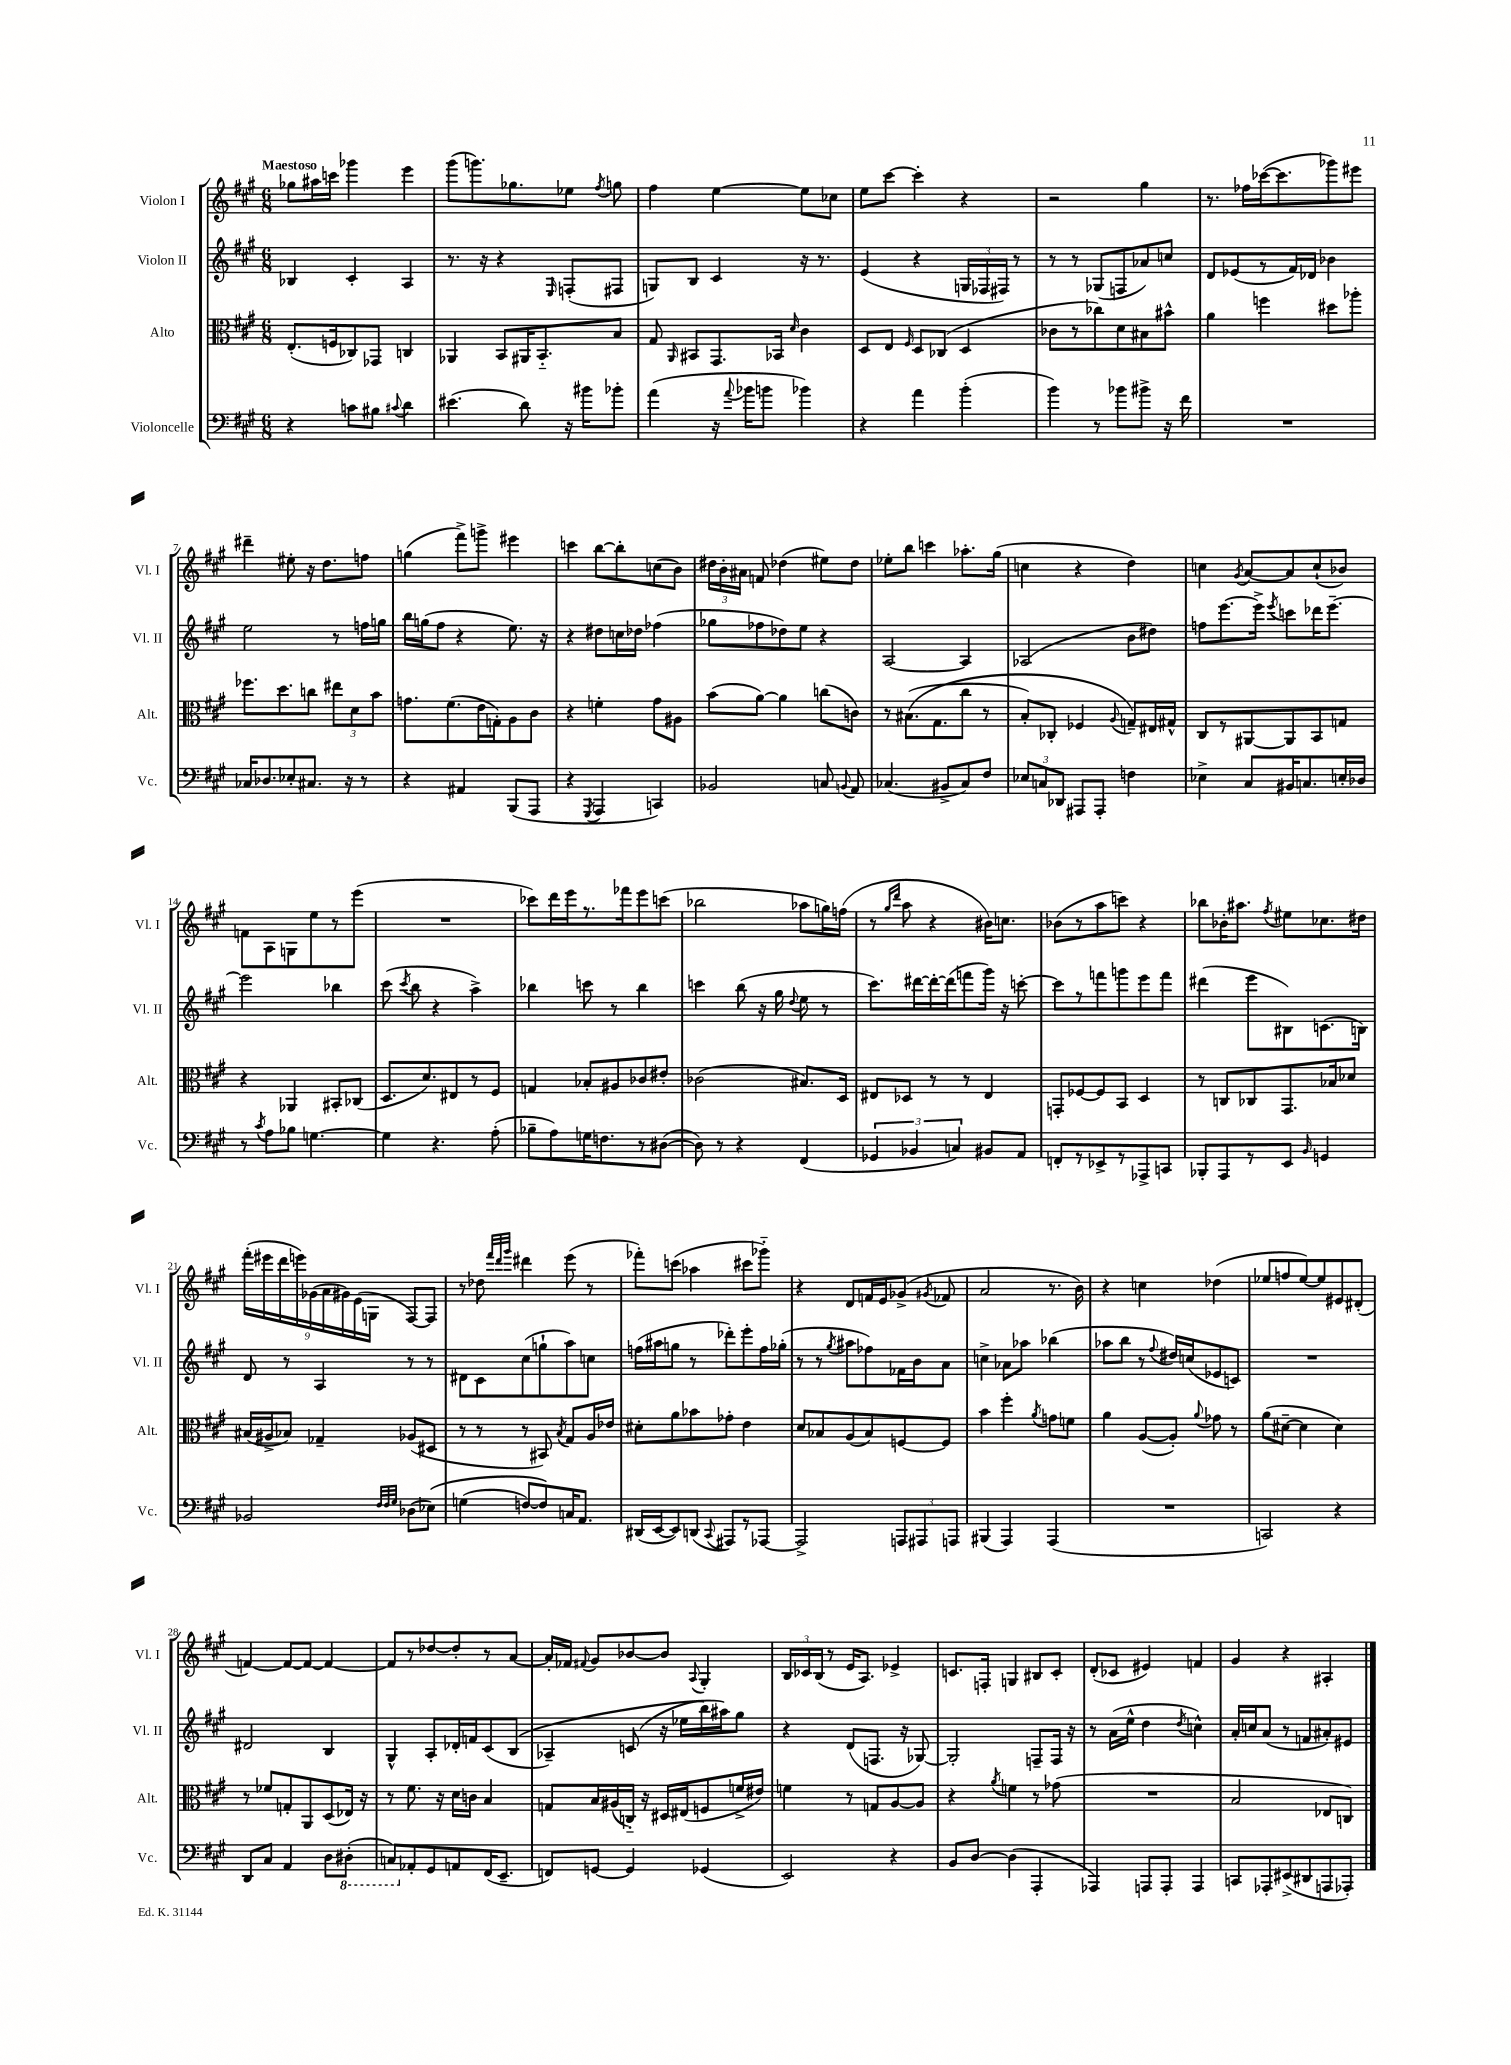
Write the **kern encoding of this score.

**kern	**kern	**kern	**kern
*staff4	*staff3	*staff2	*staff1
*clefF4	*clefC3	*clefG2	*clefG2
*k[f#c#g#]	*k[f#c#g#]	*k[f#c#g#]	*k[f#c#g#]
*M6/8	*M6/8	*M6/8	*M6/8
4r	(8.E'/L	4B-/	8gg-\L
.	.	.	16aa#\L
.	16F/k	.	16ccc\JJ
8c\L	8C-/)	4c#'/	4ggg-\
8B#\J	8GG-/J	.	.
8qqc#/	.	.	.
4d\	4C/	4A/	4eee\
=	=	=	=
(4.e#\	4AA-/	8.r	(8ggg#\L
.	.	.	8.ggg\)
.	.	16r	.
.	8BB/L	4r	.
.	.	.	8.gg-\
8d\)	16AA#/K	.	.
.	8.BB'~/	.	.
.	.	16qqE/	.
16r	.	(8F'/L	8ee-\J
16b#\LK	.	.	.
.	.	.	8qff#/
8b-'\J	8B/J	8F#/J	8gg\
=	=	=	=
(4a\	8G#/	8G/L)	4ff#\
.	16qqAA/	.	.
.	8BB#/L	8B/J	.
16r	8.GG#/	4c#/	[4ee\
8qqa/	.	.	.
16b-\LK	.	.	.
8b\J	.	.	.
.	16BB-/Jk	.	.
.	16qqd/	.	.
4b-\)	4c#\	16r	8ee\]L
.	.	8.r	.
.	.	.	8cc-\J
=	=	=	=
4r	8D/L	(4e/	8ee\L
.	8E/J	.	[8ccc#\J
.	16qqF#/	.	.
4a\	8D/L	4r	4ccc#'\]
.	(8C-/J	.	.
(4b'\	4D/	24G/LL	4r
.	.	24F-/	.
.	.	24F#/JJ)	.
.	.	8r	.
=	=	=	=
4b\)	8c-\L	8r	2r
.	8r	8r	.
8r	8cc-\)	(8G-/L	.
8b-\L	8d\	8F/	.
8b#^\J	8B#\	8a-/)	4gg#\
16r	8b#^^\J	8cc/J	.
16f#\	.	.	.
=	=	=	=
2.r	4a\	8d/L	8.r
.	.	(8e-/	.
.	.	.	16ff-\LL
.	4ff\	8r	([16ccc-\J
.	.	.	8.ccc-\]
.	.	16f#/L)	.
.	.	16d-/JJ	.
.	8dd#\L	4b-\	8ggg-\)
.	8aa-'\J	.	8eee#\J
=	=	=	=
16C-/LK	8.ff-\L	2ee\	4ddd#~\
8.D-/	.	.	.
.	8.dd\	.	.
8E-'/	.	.	8ee#'\
8.C#/J	8cc\J	.	16r
.	.	.	8.dd\L
.	12ee#\L	8r	.
16r	.	.	.
.	12d\	.	.
8r	.	16ff\LL	8ff\J
.	12b\J	.	.
.	.	16gg\JJ	.
=	=	=	=
4r	8.g\L	16bb\LL	(4gg\
.	.	(16gg\J	.
.	.	8ff#\J	.
.	(8.f#\	.	.
4AA#/	.	4r	8fff#^\L)
.	16e\L	.	8ggg^\J
.	16G'\J)	.	.
(8BBB/L	8A\	8.ee\)	4eee#\
8AAA/J	8c#\J	.	.
.	.	16r	.
=	=	=	=
4r	4r	4r	4ccc\
8qGGG#/	.	.	.
4AAA/	4f'\	8dd#\L	[8bb\L
.	.	16cc\L	8bb'\]
.	.	16dd-\JJ	.
4CC/)	8g#\L	(4ff-\	(8cc\
.	8A#\J	.	8b\J)
=	=	=	=
2BB-/	(8b\L	8gg-\L	24dd#\LL
.	.	.	24b'\
.	.	.	24a#\JJ
.	[8a\J)	8ff-\	8f/
.	4a\]	8dd-\)	(4dd-\
.	.	8ee\J	.
8C/	(8cc\L	4r	8ee#\L)
8qqBB/	.	.	.
8AA/	8c\J)	.	8dd-\J
=	=	=	=
(4.C-/	8r	[2A/	8ee-'\L
.	&((8.B#\L	.	8bb\J
.	.	.	4ccc\
.	8.G#\	.	.
8BB#^/L	.	.	.
8C-/)	8cc#\J	4A/]	8.aa-'\L
8F#/J	8r	.	.
.	.	.	(16gg#\Jk
=	=	=	=
12E-/L	8B'/L)	(2A-/	4cc\
12C/	.	.	.
.	8C-'/J	.	.
12DD-/J	.	.	.
8AAA#/L	4F-/	.	4r
8AAA#'/J	.	.	.
.	8qqA/	.	.
4F\	8G~/L&)	8b\L	4dd\)
.	16E#/L	8dd#\J)	.
.	16G#^^/JJ	.	.
=	=	=	=
4E-^\	8C#/L	8ff\L	4cc\
.	8r	[8.eee\	.
.	.	.	8qg#/
8C#/L	[8AA#/	.	[8a/L
.	.	16eee^\]Jk	.
.	.	8qeee/	.
16BB#/K	8AA#/]	8ccc\L	8a/]
8.C/	.	.	.
.	8BB/	16ddd-\K	(8cc`/
.	.	[8.eee~\J	.
16E'/L	8G/J	.	8b-/J)
16D-/JJ	.	.	.
=	=	=	=
8r	4r	2eee\]	8f\L
8qc#/	.	.	.
8A\L	.	.	8A\
8B-\J	4AA-/	.	8G\
[4.G\	.	.	8ee\
.	8BB#'/L	4bb-\	8r
.	(8C-/J	.	(8eee\J
=	=	=	=
4G\]	8.D/L	(8ccc#\	2.r
.	.	8qccc#/	.
.	.	8bb\	.
.	8.d/)	.	.
4.r	.	4r	.
.	8E#/	.	.
.	8r	4aa^\)	.
(8A'\	8F#/J	.	.
=	=	=	=
8B-~\L	4G/	4bb-\	8ccc-\L)
8A\)	.	.	16ddd\L
.	.	.	16eee\J
16G\K	8B-'/L	8ccc\	8.r
8.F\	.	.	.
.	8A#/	8r	.
.	.	.	16fff-\k
8r	8c-/	4bb-\	8eee\
([8D#\J	8e#'/J	.	(8ccc\J
=	=	=	=
8D#\])	(2c-\	4ccc\	2bb-\
8r	.	.	.
4r	.	(8bb\	.
.	.	16r	.
.	.	16gg#\	.
.	.	8qqdd/	.
(4FF#/	8.B#/L)	8ee\	8aa-\L
.	.	8r	16gg\L)
.	16D/Jk	.	(16ff\JJ
=	=	=	=
6GG-/	8E#/L	8.ccc#\L)	8r
.	.	.	16qqgg#/LL
.	.	.	16qqddd/JJ
.	8D-/J	.	8aa\
6BB-/	.	.	.
.	.	[16ddd#\L	.
.	8r	16ddd#'\_	4r
.	.	(16ddd#\]J	.
6C/)	.	.	.
.	8r	8fff\	.
8BB#/L	4E#/	16ggg#\Jk)	16b#\LK)
.	.	16r	8.cc\J
8AA/J	.	[8ccc'\	.
=	=	=	=
8FF'/L	8GG'/L	8ccc\]L	(8b-\L
8r	[8F-/	8r	8r
8EE-^/	8F-/]	8fff\	8aa\
8r	8BB/J	8ggg\	8ccc\J)
8AAA-^/	4D/	8eee\	4r
8CC/J	.	8fff\J	.
=	=	=	=
8BBB-'/L	8r	(4ddd#\	8bb-\L
8AAA/	8C/L	.	16b-'\K
.	.	.	8.aa#\J
8r	8C-/	8eee\L	.
.	.	.	8qff#/
8EE/J	8.GG#/	8B#\)	8ee#\L
16qqBB/	.	.	.
4GG/	.	(8.c\	8.cc-\
.	16B-/k	.	.
.	8d-/J	.	.
.	.	16B\Jk)	16dd#\Jk
=	=	=	=
2BB-/	(16B#/LL	8d/	(18fff#'\LL
.	.	.	18eee#\
.	16A#^/J	.	.
.	.	.	18ddd\
.	8B-/J)	8r	.
.	.	.	18eee\)
.	.	.	(18g-\
.	4G-~/	4A/	.
.	.	.	18a\
.	.	.	18g#\)
.	.	.	(18e\
.	.	.	18G\JJ
32qqF#/LLL	.	.	.
32qqF#/	.	.	.
32qqG#/JJJ	.	.	.
(8D-\L	(8A-/L	8r	[8F#/L)
&(8E-\J)	8D#/J	8r	8F#/]J
=	=	=	=
(4G\	8r	8d#\L	8r
.	8r	8c#\	8dd-\
.	.	.	32qqfff#/LLL
.	.	.	32qqddd/
.	.	.	32qqggg#/JJJ
[8F/L)	8r	(8cc#\	4ddd#\
8F/]&)	8BB#/)	8gg`\	.
.	8qB/	.	.
16C/K	8G#/L	8aa\)	(8eee\
8.AA/J	.	.	.
.	16A/L	8cc\J	8r
.	16e-/JJ	.	.
=	=	=	=
(16DD#/LL	8d#'\L	(16ff\LL	8fff-'\L)
[16EE/J	.	16aa#\J	.
8EE/])	8a\	8gg\J	(8ccc\J
(8DD/J	8b-\	8r	4aa-\
8qqCC#/	.	.	.
8AAA#/L)	8g-'\J	8ddd-'\L)	.
8r	4e\	8eee'\	8ccc#\L
[8AAA-/J	.	16ff\L	8ggg-'~\J)
.	.	(16gg-'\JJ	.
=	=	=	=
2AAA-^/]	8d/L	8r	4r
.	8B-/	8r	.
.	.	8qgg#/	.
.	(8A/	8aa#\L	8d/L
.	8B-/)	8ff-\)	16f/L
.	.	.	16e/J
12AAA/L	[8F/	16f-\L	(8g-^/J
.	.	16b\J	.
12AAA#/	.	.	.
.	.	.	8qg#/
.	8F/]J	8a\J	8f-/
12AAA/J	.	.	.
=	=	=	=
(4BBB#/	4b\	4cc^\	2a/
4AAA/)	4ff#'\	8a-\L	.
.	.	8aa-\J	.
.	8qa/	.	.
(4AAA/	8g\L	(4bb-\	8.r
.	8f\J	.	.
.	.	.	16b\)
=	=	=	=
2.r	4a\	8aa-\L	4r
.	.	8bb\J	.
.	([8A/L	8r	4cc\
.	.	8qqff#/	.
.	8A'/]J)	16dd#/LL)	.
.	.	(16cc/J	.
.	8qqa/	.	.
.	8g-\	8e-/	(4dd-\
.	8r	8c/J)	.
=	=	=	=
2CC/)	(8a\L	2.r	8ee-/L
.	[8d#~\J	.	8ff/
.	4d#\]	.	[8ee-/)
.	.	.	8ee-/]
4r	4d#\)	.	8e#/
.	.	.	(8d#'/J
=	=	=	=
8DD/L	8r	2d#/	[4f/)
8C#/J	8f-/L	.	.
4AA/	8G'/	.	8f/_L
.	8AA/	.	8f/_J
8D\L	(8D/	4B/	4f/_
(8DD#'\J	16E-/Jk)	.	.
.	16r	.	.
=	=	=	=
8CC/L)	8r	4G#^^/	8f/]L
8AA-'/	8.f#\	.	8r
8GG#/	.	8A'/L	[8dd-/
.	16r	.	.
8AA/	16d\LL	16d-'/L	8dd-'/]
.	16c\JJ	16f/J	.
(16FF#/K	4B/	(8c#/	8r
8.EE~/J	.	.	.
.	.	&(8B/J	[8a/J
=	=	=	=
8FF/L)	8G/L	4A-~/)	16a'/]LL
.	.	.	16f-/JJ
.	.	.	8qqf#/
[8GG/J	16B/L	.	8g#/L
.	(16A#/	.	.
4GG/]	16C'~/JJ)	(8c/	[8b-/
.	16r	.	.
.	16D#/LL	16r	8b-/]J
.	(16E#/J	16ee-\LL	.
.	.	.	8qqA/
(4GG-/	8F/	16bb\)	4G#'/
.	.	16aa#\J&)	.
.	16f^/L	8gg#\J	.
.	16e#/JJ)	.	.
=	=	=	=
2EE/)	4f\	4r	24B/LL
.	.	.	24c-/
.	.	.	(24B/JJ
.	.	.	8r
.	8r	(8d/L	16e/LK
.	.	.	8.A/J)
.	8G/L	8.F/J	.
4r	[8A/	.	4e-^/
.	.	16r	.
.	8A/]J	[8G-/)	.
=	=	=	=
8BB/L	4r	2G-'/]	8.c/L
[8D/J	.	.	.
.	.	.	16F'/Jk
.	8qa/	.	.
(4D\]	4f\	.	4G/
4AAA'/	8r	8F~/L	8B#/L
.	(8g-\	16F/Jk	8c'/J
.	.	16r	.
=	=	=	=
4AAA-/)	2.r	8r	(8d'/L
.	.	(16a\LL	8c-/J
.	.	16ee^^\JJ	.
8AAA/L	.	4dd\	4e#/)
8AAA'/J	.	.	.
.	.	8qdd/	.
4AAA/	.	4cc^^\)	4f/
=	=	=	=
8CC/L	2B/	16a'/LL	4g#/
.	.	16cc/J	.
8AAA-'/	.	(8a/J	.
(8EE#^/	.	8r	4r
8DD#/	.	8f/L	.
8AAA/	8E-/L	8a#'/)	4A#'/
8AAA-'/J)	8C/J)	8e#/J	.
==	==	==	==
*-	*-	*-	*-
